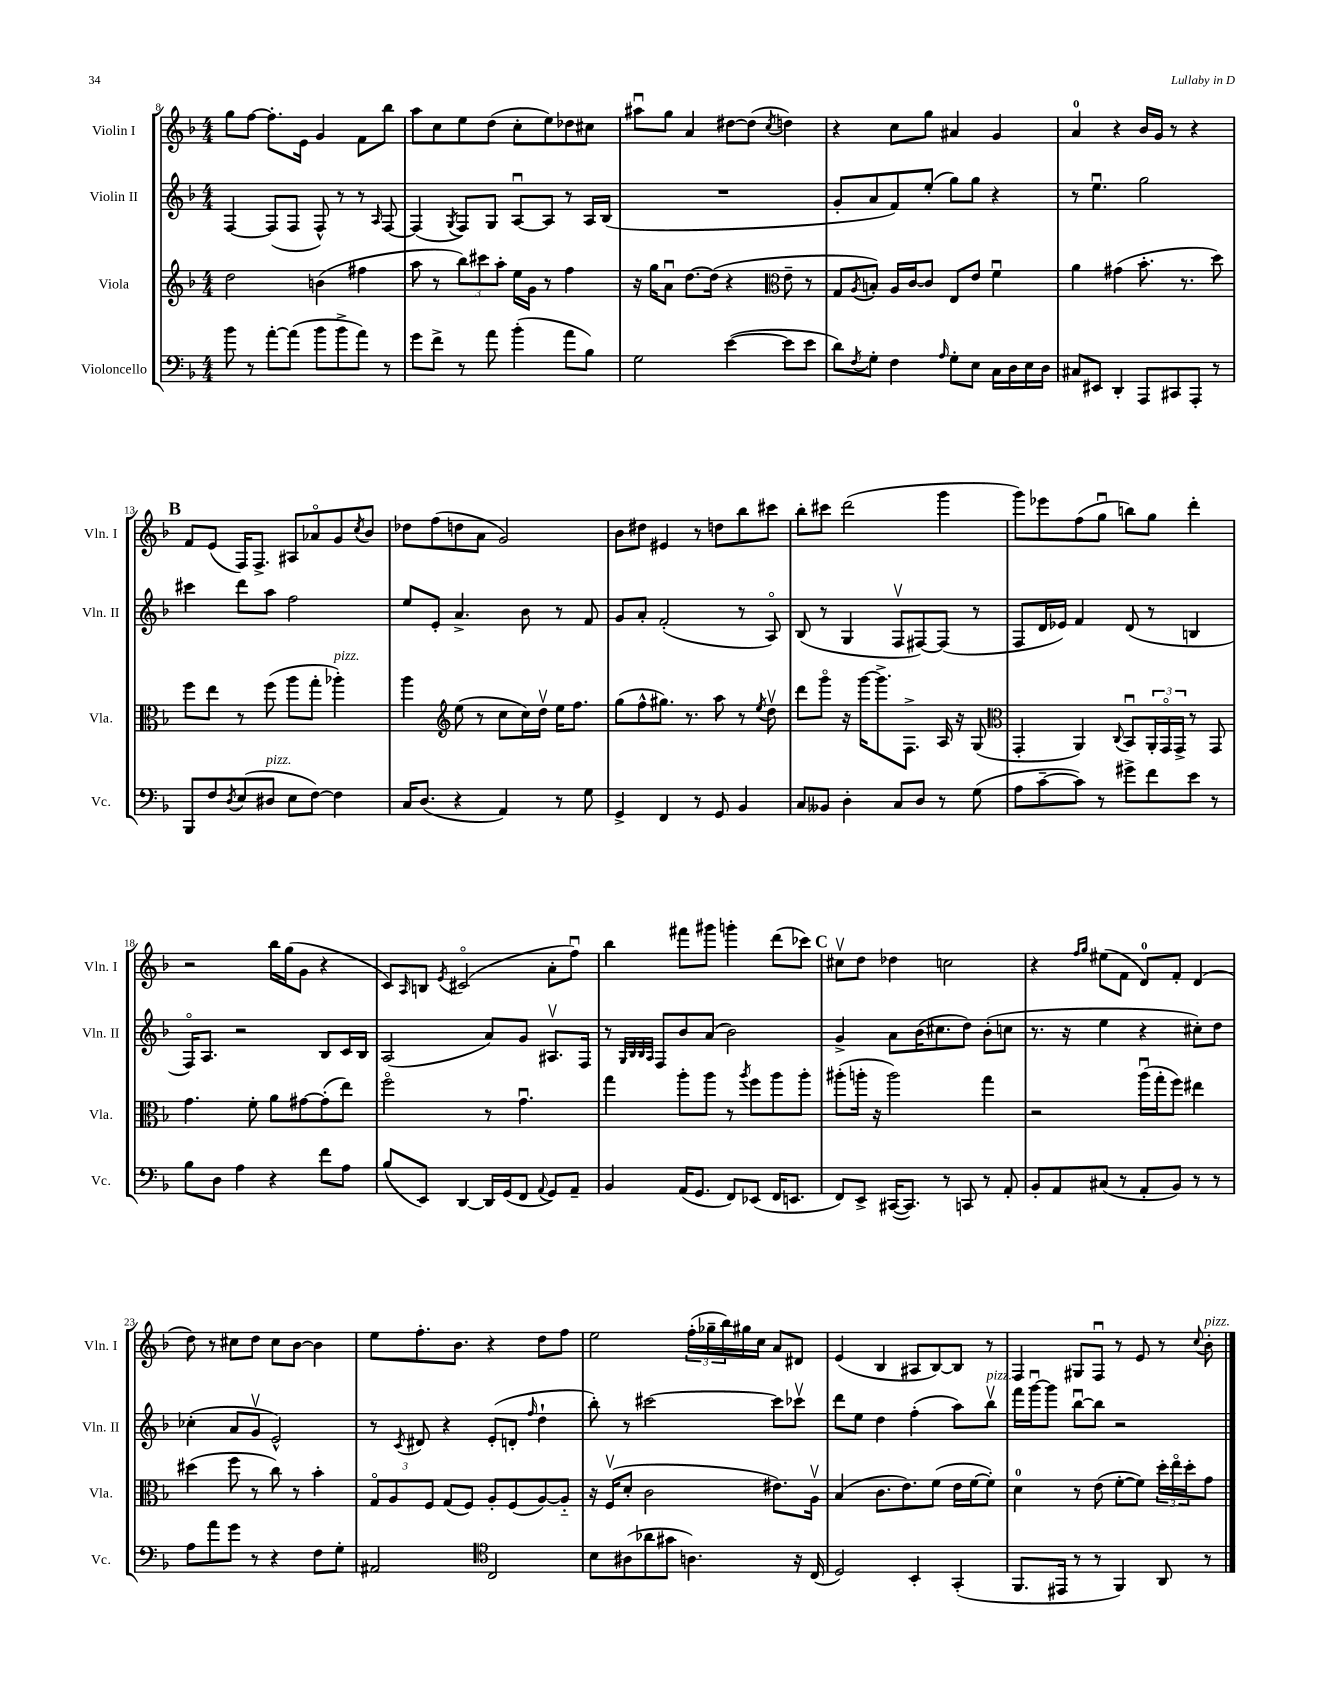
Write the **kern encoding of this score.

**kern	**kern	**kern	**kern
*part4	*part3	*part2	*part1
*staff4	*staff3	*staff2	*staff1
*I"Violoncello	*I"Viola	*I"Violin II	*I"Violin I
*I'Vc.	*I'Vla.	*I'Vln. II	*I'Vln. I
*clefF4	*clefG2	*clefG2	*clefG2
*k[b-]	*k[b-]	*k[b-]	*k[b-]
*M4/4	*M4/4	*M4/4	*M4/4
=8	=8	=8	=8
8b-\	2dd\	[4F/	8gg\L
8r	.	.	[8ff\J
[8a'\L	.	(8F/L]	8.ff'\L]
(8a\J]	.	8F/J	.
.	.	.	16e\Jk
8b-\L	(4bn\	8F^^/)	4g/
8b-^\	.	8r	.
8a\J)	4ff#X\	8r	8f\L
.	.	16qqA/	.
8r	.	[8F/	8bb-\J
=9	=9	=9	=9
8g\L	8aa\	(4F/]	8aa\L
8f^\J	8r	.	8cc\
.	.	8qG/	.
8r	12bb-\L)	8F/L)	8ee\
.	12ccc#X\	.	.
8a\	.	8G/J	(8dd\J
.	12aa'\J	.	.
(4b-'\	16ee\LL	[8Au/L	8cc'\L
.	16g\JJ	.	.
.	8r	8A/J]	8ee\)
8a\L	4ff\	8r	8dd-X\
8B-\J)	.	16A/LL	8cc#X\J
.	.	(16B-/JJ	.
=10	=10	=10	=10
2G\	16r	1r	8aa#Xu\L
.	16gg\KL	.	.
.	8au\J	.	8gg\J
.	[8.dd\L	.	4a/
.	(16dd\Jk]	.	.
([4e\	4r	.	[8dd#X\L
.	.	.	(8dd#\J]
*	*clefC3	*	*
.	.	.	8qcc/
8e\L]	8e~\	.	4ddn\)
8e\J	8r	.	.
=11	=11	=11	=11
8d\L)	8G/L	8g'/L	4r
8qF/	8qA/	.	.
8G'\J	8Bn'/J)	8a/	.
4F\	16A/LL	8f/)	8cc\L
.	[16c/J	.	.
.	8c/J]	(8ee'/J	8gg\J
16qqA/	.	.	.
8G'\L	8E/L	8gg\L)	4a#X/
8E\J	8e/J	8gg\J	.
16C\LL	4fu\	4r	4g/
16D\	.	.	.
16E\	.	.	.
16D\JJ	.	.	.
=12	=12	=12	=12
8C#X/L	4a\	8r	4a/
8EE#X/J	.	4.eeu\	.
4DD'/	(4g#X\	.	4r
8AAA/L	8.b-'\	2gg\	16b-/LL
.	.	.	16g/JJ
8CC#X/	.	.	8r
.	8.r	.	.
8AAA'/J	.	.	4r
8r	8dd\)	.	.
!!LO:LB:g=z
!!LO:REH:place=s1:t=B
=13	=13	=13	=13
8BBB-/L	8ff\L	4ccc#X\	8f/L
8F/	8ee\J	.	(8e/J
8qD/	.	.	.
(8E/	8r	8ddd\L	16F/KL)
.	.	.	8.F^/J
!LO:TX:a:i:t=pizz.	!	!	!
8D#X/J	(8ff\	8aa\J	.
8E\L	8aa\L	2ff\	8A#X/L
[8F\J)	8gg'\J	.	8a-X/
!	!LO:TX:a:i:t=pizz.	!	!
4F\]	4aa-X'\)	.	8g/
.	.	.	8qcc/
.	.	.	8b-/J
=14	=14	=14	=14
16C/KL	4aa\	8ee/L	8dd-X\L
(8.D/J	.	.	.
.	.	8e'/J	(8ff\
*	*clefG2	*	*
4r	(8ee\	4.a^/	8ddn\
.	8r	.	8a\J
4AA/)	8cc\L	.	2g/)
.	16cc\L)	8b-\	.
.	16ddv\JJ	.	.
8r	16ee\KL	8r	.
.	8.ff\J	.	.
8G\	.	8f/	.
=15	=15	=15	=15
4GG^/	(8gg\L	8g/L	8b-\L
.	8ff^^\	8a'/J	8dd#X\J
4FF/	8.gg#X\J)	(2f'/	4e#X/
.	8.r	.	.
8r	.	.	8r
8GG/	8aa\	.	8ddn\L
4BB-/	8r	8r	8bb-\
.	8qee/	.	.
.	8ddv\	8A/)	8ccc#X\J
=16	=16	=16	=16
8C/L	8ddd\L	(8B-/	8bb-'\L
8BB--X/J	8ggg\J	8r	8ccc#X\J
4D'\	16r	4G/	(2ddd\
.	[16ggg\KL	.	.
.	8.ggg^\]	.	.
8C/L	.	8Fv/L	.
.	8.F^\J	.	.
8D/J	.	[8F#X/)	.
8r	16A/	(8F#/J]	4ggg\
.	16r	.	.
(8G\	(8G/	8r	.
=17	=17	=17	=17
*	*clefC3	*	*
8A\L	4GG'/	8F/L	8ggg\L)
[8c~\	.	16d/L	8eee-X\
.	.	16e-X/JJ)	.
8c\J])	4AA/)	4f/	(8ff\
8r	.	.	8ggu\J
.	8qqC/	.	.
8g#X^\L	8BB-u/L	(8d/	8bbn\L)
8f\	24AA'/L	8r	8gg\J
.	24GG/	.	.
.	24GG^/JJ	.	.
8e\J	8r	4Bn/	4ddd'\
8r	8GG/	.	.
!!LO:LB:g=z
=18	=18	=18	=18
8B-\L	4.g\	16F/KL)	2r
.	.	8.A/J	.
8D\J	.	.	.
4A\	.	2r	.
.	8f'\	.	.
4r	8a\L	.	16bb-\LL
.	.	.	(16gg\J
.	[8g#X\	.	8g\J
8f\L	(8g#'\]	8B-/L	4r
8A\J	8ee\J)	16c/L	.
.	.	16B-/JJ	.
=19	=19	=19	=19
(8B-/L	2ff\	(2A/	8c/L)
.	.	.	16qqA/
8EE/J)	.	.	8Bn/J
.	.	.	8qe/
[4DD/	.	.	(2c#X/
16DD/LL]	8r	8a/L)	.
(16GG/J	.	.	.
8FF/J	4.gu\	8g/J	.
8qqAA/	.	.	.
8GG/L)	.	8.A#Xv/L	8a'\L
8AA~/J	.	.	8ffu\J)
.	.	16F/Jk	.
=20	=20	=20	=20
4BB-/	4gg\	8r	4bb-\
.	.	32qqG/LLL	.
.	.	32qqB-/	.
.	.	32qqB-/	.
.	.	32qqA/JJJ	.
.	.	8F/L	.
(16AA/KL	8aa'\L	8b-/	8fff#X\L
8.GG/J	.	.	.
.	8aa\J	(8a/J	8ggg#X\J
8FF/L)	8r	2b-\)	4gggn'\
.	8qaa/	.	.
(8EE-X/J	8ff\L	.	.
16FF/KL	8aa\	.	(8ddd\L
8.EEn/J	.	.	.
.	8aa'\J	.	8ccc-X\J)
!!LO:REH:place=s1:t=C
=21	=21	=21	=21
8FF/L)	(8aa#X'\L	4g^/	8cc#Xv\L
8EE^/J	16aan'\Jk	.	8dd\J
.	16r	.	.
([16CC#X/KL	2aa\)	8a\L	4dd-X\
8.CC#/J])	.	.	.
.	.	(16b-\K	.
.	.	8.cc#X\	.
8r	.	.	2ccn\
8CCn/	.	8dd\J)	.
8r	4gg\	(8b-'\L	.
8AA'/	.	8ccn\J	.
=22	=22	=22	=22
8BB-'/L	2r	8.r	4r
8AA/	.	.	.
.	.	16r	.
.	.	.	16qqff/LL
.	.	.	16qqgg/JJ
(8C#X/J	.	4ee\	(8ee#X\L
8r	.	.	8f\J
8AA'/L	(16aau\LL	4r	8d/L)
.	16gg'\J	.	.
8BB-/J)	8ff\J)	.	8f'/J
8r	4ee#X\	8cc#X'\L)	(4d/
8r	.	8dd\J	.
!!LO:LB:g=z
=23	=23	=23	=23
8A\L	(4dd#X\	(4cc-X'\	8dd\)
8a\	.	.	8r
8g\J	8ff\	8a/L	8cc#X\L
8r	8r	8gv/J	8dd\J
4r	8cc\)	2e^^/)	8cc#\L
.	8r	.	[8b-\J
8F\L	4b-'\	.	4b-\]
8G'\J	.	.	.
=24	=24	=24	=24
2AA#X/	12G/L	8r	8ee\L
.	12A/	.	.
.	.	8qc/	.
.	.	8d#X/	8.ff'\
.	12F/J	.	.
.	(8G/L	4r	.
.	.	.	8.b-\J
.	8F/J)	.	.
*clefC4	*	*	*
2C/	8A'/L	(8e'/L	4r
.	(8F/	8dn'/J	.
.	.	16qqff/	.
.	[8A/)	4dd`\	8dd\L
.	8A/J]	.	8ff\J
=25	=25	=25	=25
8B-\L	16r	8bb-'\)	2ee\
.	(16Fv/KL	.	.
(8A#X\	8d'/J	8r	.
8a-X\	2c\	[2ccc#X\	.
8g#X\J	.	.	.
4.An\)	.	.	(24ff'\LL
.	.	.	24gg-X~\
.	.	.	24bb-\)
.	.	.	16gg#X\
.	.	.	16cc\JJ
.	8.e#X\L)	8ccc#\L]	8a/L
16r	.	8ccc-Xv\J	8d#X/J
(16C/	16Av\Jk	.	.
=26	=26	=26	=26
2D/)	(4B-/	8ddd\L	(4e/
.	.	8ee\J	.
.	8.c\L	4dd\	4B-/
.	8.e\)	.	.
4BB-'/	.	(4ff'\	8A#X/L
.	(8f\J	.	[8B-/)
(4GG'/	16e\LL	8aa\L)	8B-/J]
.	[16f\J	.	.
!	!	!LO:TX:a:i:t=pizz.	!
.	8f'\J])	8bb-v\J	8r
=27	=27	=27	=27
8.FF/L	4d\	16fff\LL	4F/
.	.	[16gggu\J	.
.	.	8ggg\J]	.
16EE#X/Jk	.	.	.
8r	8r	[8bb-u\L	8G#X/L
8r	(8e\	8bb-\J]	8Fu/J
4FF/)	[8f'\L	2r	8r
.	8f\J])	.	8e/
8AA/	24dd'\LL	.	8r
.	24ee\	.	.
.	24dd'\J	.	.
.	.	.	8qqcc/
!	!	!	!LO:TX:a:i:t=pizz.
8r	8g\J	.	8b-'\
==	==	==	==
*-	*-	*-	*-
